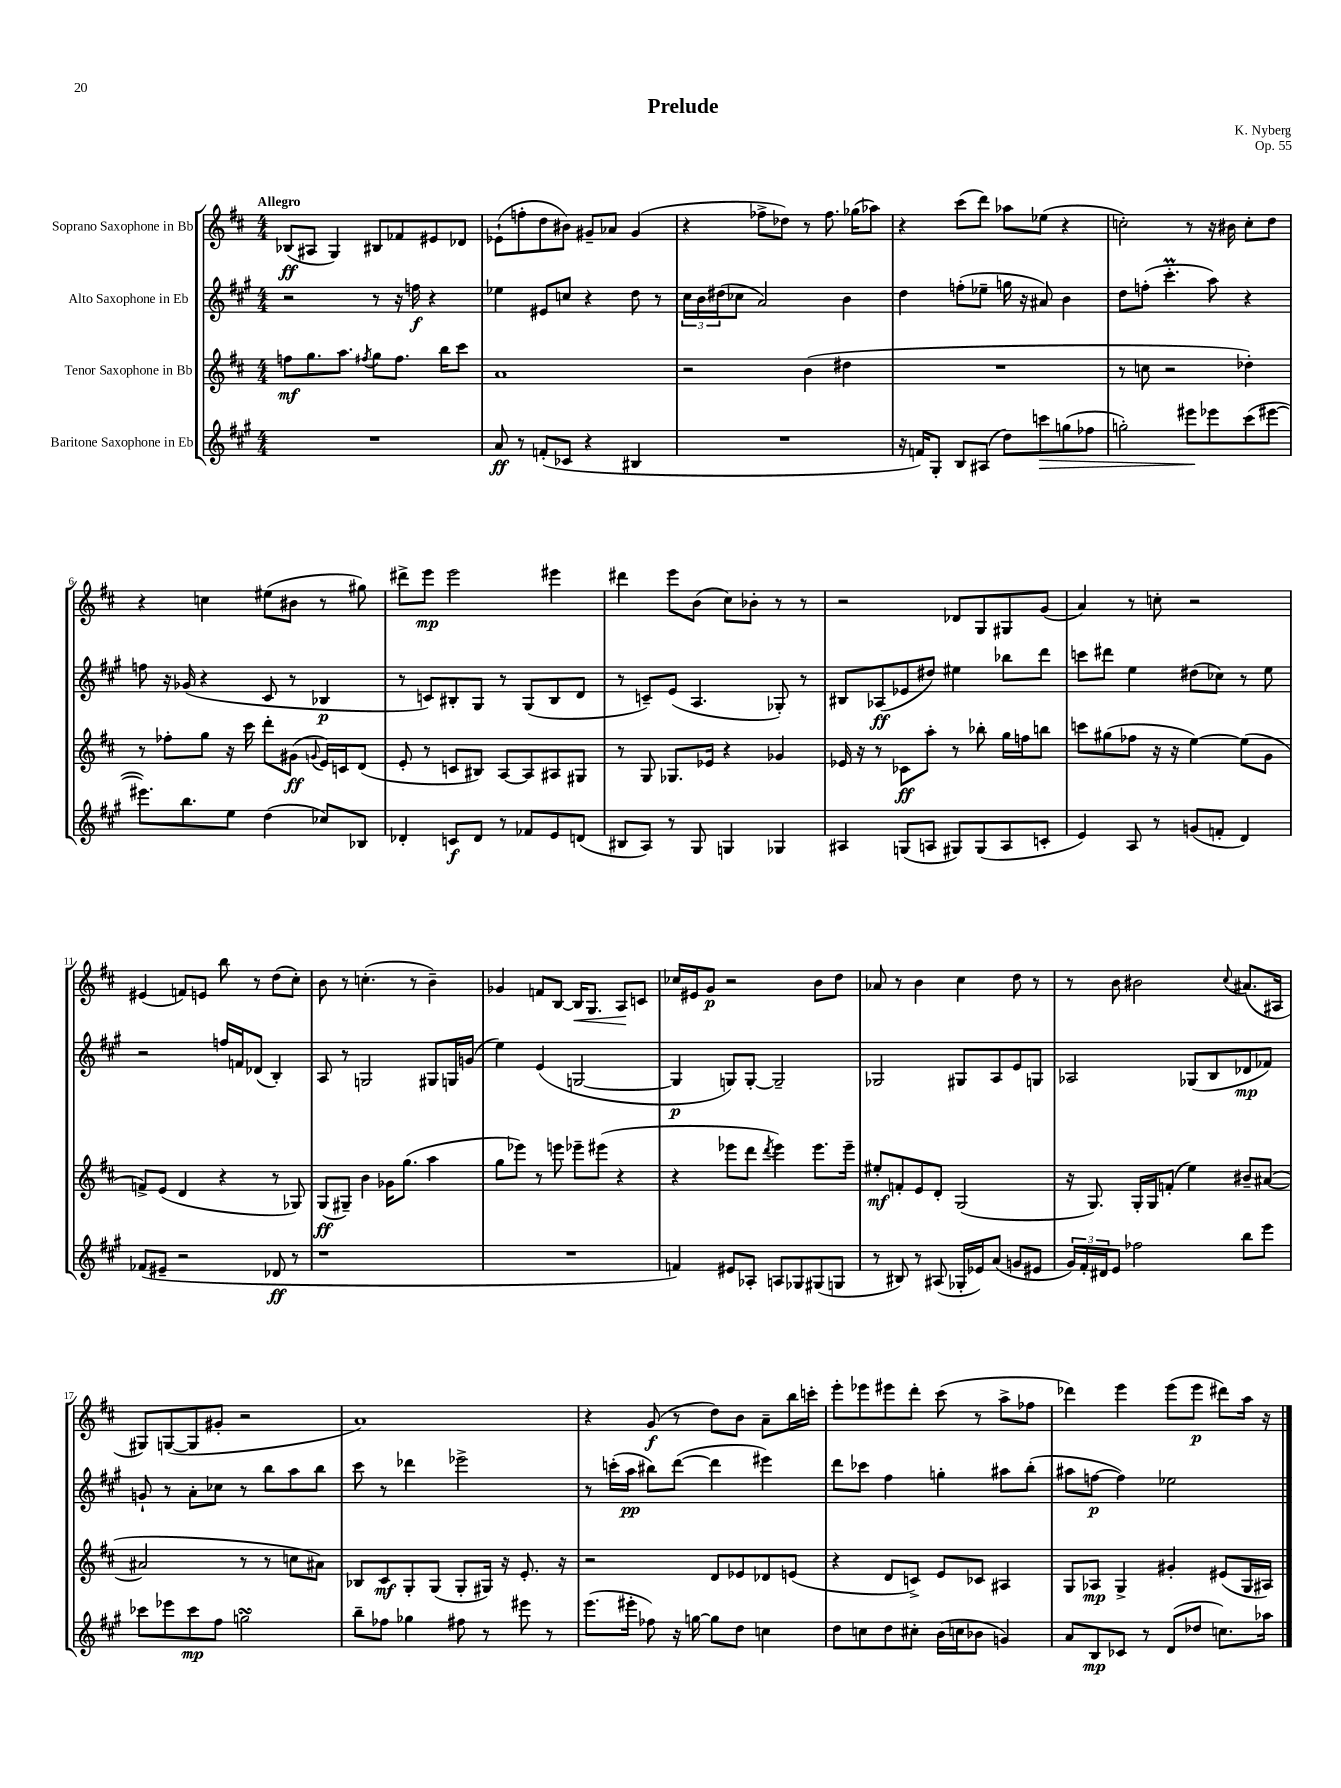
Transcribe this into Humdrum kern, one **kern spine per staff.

**kern	**kern	**kern	**kern
*staff4	*staff3	*staff2	*staff1
*clefG2	*clefG2	*clefG2	*clefG2
*k[f#c#g#]	*k[f#c#]	*k[f#c#g#]	*k[f#c#]
*M4/4	*M4/4	*M4/4	*M4/4
1r	8ff	2r	(8B-
.	8.gg	.	8A#
.	.	.	4G)
.	8.aa	.	.
.	8qff#	.	.
.	8gg	8r	8B#
.	8.ff#	16r	8f-
.	.	16ff	.
.	.	4r	8e#
.	16bb	.	.
.	8ccc#	.	8d-
=	=	=	=
8a	1a	4ee-	(8e-`
8r	.	.	8ff'
(8f'	.	8e#	8dd
8c-	.	8cc	8b#)
4r	.	4r	8g#~
.	.	.	8a-
4B#	.	8dd	(4g#
.	.	8r	.
=	=	=	=
1r	2r	24cc#	4r
.	.	24b	.
.	.	(24dd#	.
.	.	8cc-	.
.	.	2a)	8ff-^
.	.	.	8dd-)
.	(4b	.	8r
.	.	.	8.ff-
.	4dd#	4b	.
.	.	.	(16gg-
.	.	.	8aa-)
=	=	=	=
16r	1r	4dd	4r
16f)	.	.	.
8G#'	.	.	.
8B	.	(8ff'	(8ccc#
(8A#	.	8ee-~	8ddd)
8dd)	.	16gg	8aa-
.	.	16r	.
8ccc	.	8a#)	(8ee-
(8gg	.	4b	4r
8ff-	.	.	.
=	=	=	=
2gg')	8r	8dd	2cc')
.	8cc	(8ff'	.
.	2r	4.ccc#'	.
8eee#	.	.	8r
8eee-	.	8aa)	16r
.	.	.	16b#
(8ccc#	4dd-')	4r	8cc'
[8eee#	.	.	8dd
=	=	=	=
8.eee#])	8r	8ff	4r
.	8ff-'	16r	.
8.bb	.	(16g-	.
.	8gg	4r	4cc
8ee	16r	.	.
.	16ccc#	.	.
(4dd	8ddd'	8c#	(8ee#
.	(8g#	8r	8b#
.	8qqg	.	.
8cc-)	16e)	4B-	8r
.	16c	.	.
8B-	(8d	.	8gg#)
=	=	=	=
4d-'	8e'	8r	8ddd#^
.	8r	8c)	8eee
8c	8c	8B#'	2eee
8d-	8B#)	8G#	.
8r	[8A	8r	.
8f-	8A]	(8G#	.
8e	8A#	8B#	4eee#
(8d	8G#	8d	.
=	=	=	=
8B#	8r	8r	4ddd#
8A)	8G	8c~)	.
8r	8.G-	(8e	8eee
8G#	.	4.A	(8b
.	16e-	.	.
4G	4r	.	8cc#)
.	.	.	8b-'
4G-	4g-	8G-')	8r
.	.	8r	8r
=	=	=	=
4A#	16e-	8B#	2r
.	16r	.	.
.	8r	(8A-	.
(8G	8c-	8e-	.
8A	8aa'	8dd#)	.
8G#)	8r	4ee#	8d-
(8G#	8bb-'	.	8G
8A	16gg	8bb-	8G#
.	16ff	.	.
8c'	8bb	8ddd	(8g
=	=	=	=
4e)	8ccc	8ccc	4a)
.	(8gg#	8ddd#	.
8A	8ff-	4ee	8r
8r	16r	.	8cc'
.	16r	.	.
(8g	[4ee)	(8dd#	2r
8f'	.	8cc-)	.
4d)	(8ee]	8r	.
.	8g	8ee	.
=	=	=	=
(8f-	8f^)	2r	(4e#
8e#~	(8e	.	.
2r	4d	.	8f)
.	.	.	8e
.	4r	16ff	8bb
.	.	16f	.
.	.	(8d-	8r
8d-	8r	4B')	(8dd
8r	8G-)	.	8cc#')
=	=	=	=
1r	(8G	8A	8b
.	8G#~)	8r	8r
.	4b	2G	(4.cc'
.	16g-	.	.
.	(8.gg	.	.
.	.	.	8r
.	4aa	8G#	4b~)
.	.	16G	.
.	.	(16g	.
=	=	=	=
1r	8gg	4ee)	4g-
.	8eee-)	.	.
.	8r	(4e	8f
.	8eee	.	[8B
.	8eee-~	[2G	16B]
.	.	.	8.G
.	(8eee#	.	.
.	4r	.	8A
.	.	.	8c
=	=	=	=
4f)	4r	4G]	16cc-
.	.	.	16e#
.	.	.	8g
8e#	8eee-	8G)	2r
8A-'	8ddd	[8G'	.
.	8qddd	.	.
8A	4eee-)	2G~]	.
8G-	.	.	.
(8G#	8.eee-	.	8b
8G	.	.	8dd
.	16eee-~	.	.
=	=	=	=
8r	8ee#'	2G-	8a-
8B#)	8f'	.	8r
8r	8e	.	4b
(8A#	8d'	.	.
16G-'	(2G	8G#	4cc#
16e-)	.	.	.
(8a	.	8A	.
8g	.	8e	8dd
8e#	.	8G	8r
=	=	=	=
24g#)	16r	2A-	8r
24f#'	.	.	.
.	8.G)	.	.
24d#	.	.	.
8e	.	.	8b
2ff-	16G'	.	2b#
.	16G	.	.
.	(8f'	.	.
.	4ee)	(8G-	.
.	.	8B	.
.	.	.	8qqcc#
8bb	8b#~	8d-	(8.a#
8eee	([8a#	8f-)	.
.	.	.	16A#
=	=	=	=
8ccc-	2a#]	8g`	8G#)
8eee-	.	8r	([8G
8ccc-	.	8a'	8G]
8ff#	.	8cc-	8g#'
2gg	8r	8r	2r
.	8r	8bb	.
.	8cc	8aa	.
.	8a#)	8bb	.
=	=	=	=
8bb~	8B-	8ccc#	1a)
8ff-	8c#	8r	.
4gg-	8G'	4ddd-	.
.	(8G	.	.
8ff#	8G'	2eee-^	.
8r	16G#)	.	.
.	16r	.	.
8eee#	8.e'	.	.
8r	.	.	.
.	16r	.	.
=	=	=	=
(8.eee	2r	8r	4r
.	.	(16ccc'	.
16eee#'	.	16aa	.
8ff-)	.	8bb#)	(8g
16r	.	([8ddd	8r
[16gg	.	.	.
8gg]	8d	4ddd]	8dd)
8dd	8e-	.	8b
4cc	8d-	4eee#)	8a~
.	(8e	.	16bb
.	.	.	16ccc'
=	=	=	=
8dd	4r	8ddd	8eee'
8cc	.	8ccc-	8eee-
8dd	8d	4ff#	8eee#
8cc#'	8c^)	.	8ddd'
(16b	8e	4gg'	(8ccc#
16cc	.	.	.
8b-	8c-	.	8r
4g)	4A#	8aa#	8aa^
.	.	(8bb'	8ff-
=	=	=	=
8a	8G	8aa#	4ddd-)
8B	8A-	[8ff	.
8c-	4G^	4ff])	4eee
8r	.	.	.
(8d	4g#'	2ee-	(8eee
8dd-	.	.	8eee
8.cc)	(8e#	.	8ddd#)
.	16G	.	16aa
16aa-	16A#)	.	16r
==	==	==	==
*-	*-	*-	*-
